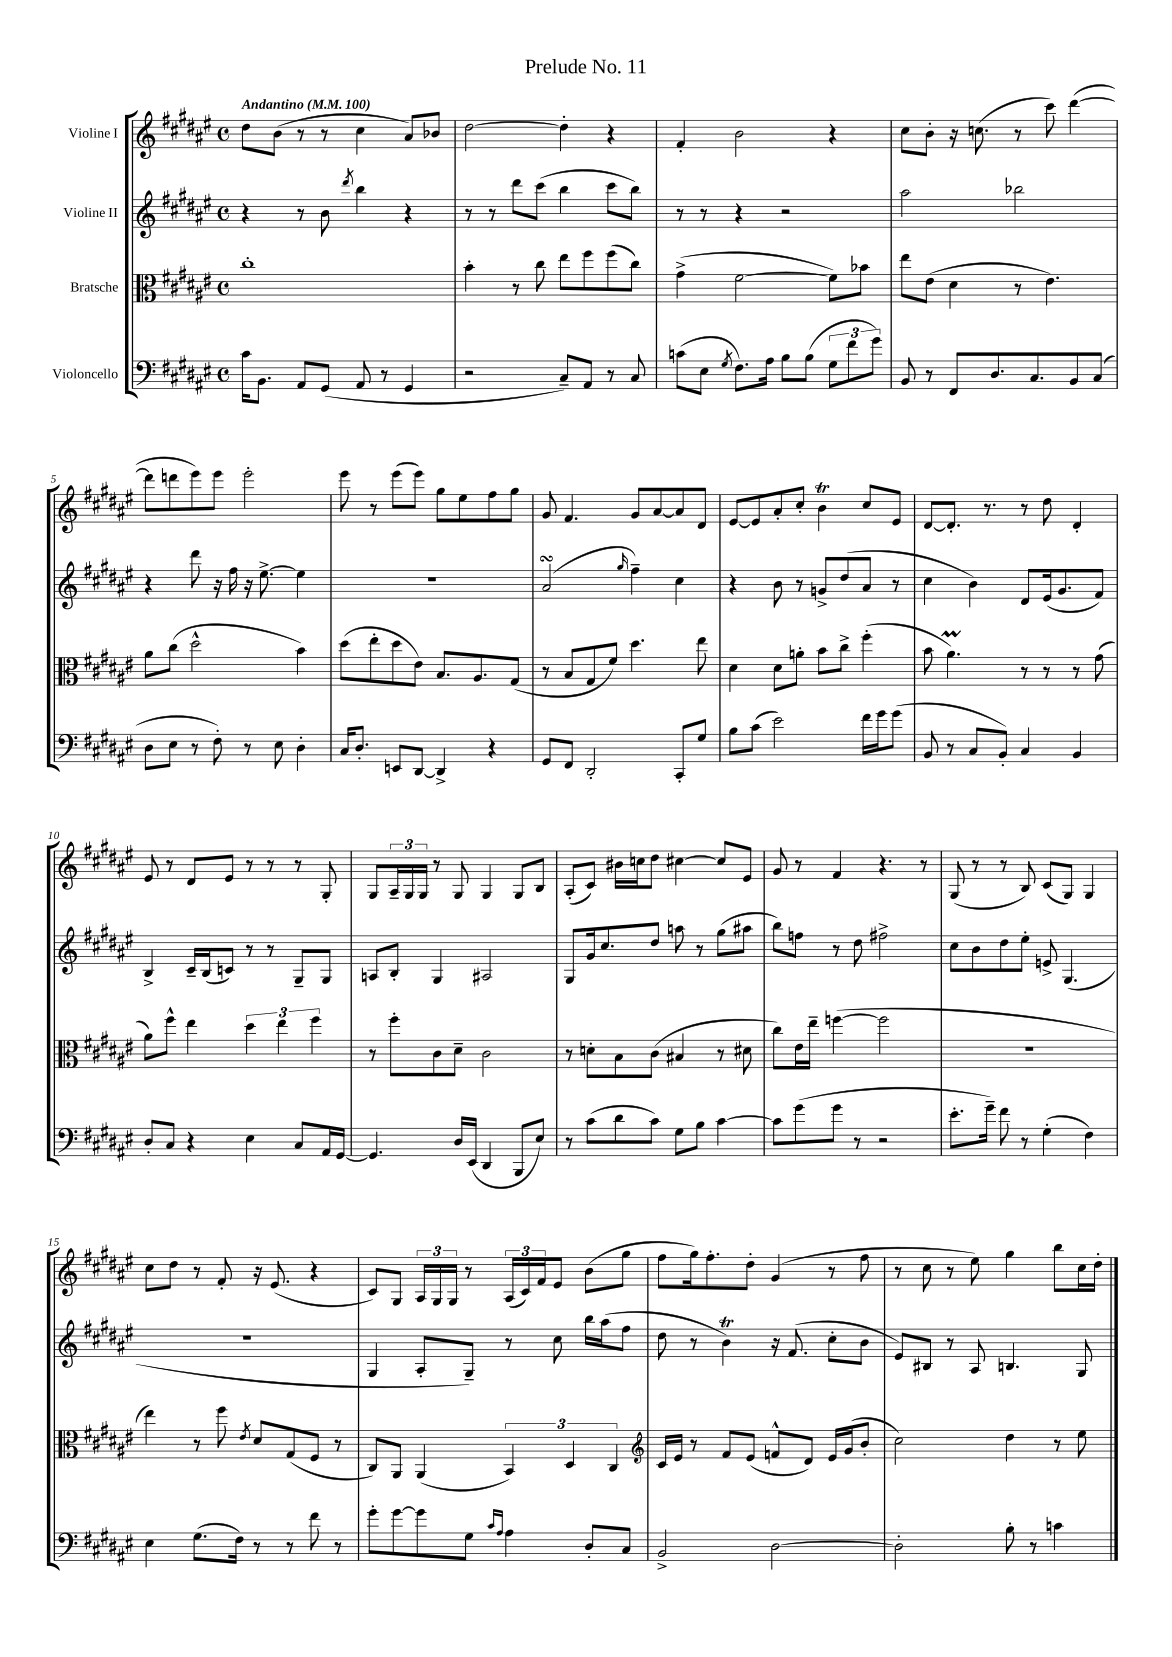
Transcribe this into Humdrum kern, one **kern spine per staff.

**kern	**kern	**kern	**kern
*part4	*part3	*part2	*part1
*staff4	*staff3	*staff2	*staff1
*I"Violoncello	*I"Bratsche	*I"Violine II	*I"Violine I
*clefF4	*clefC3	*clefG2	*clefG2
*k[f#c#g#d#a#e#]	*k[f#c#g#d#a#e#]	*k[f#c#g#d#a#e#]	*k[f#c#g#d#a#e#]
*M4/4	*M4/4	*M4/4	*M4/4
*met(c)	*met(c)	*met(c)	*met(c)
*MM100	*MM100	*MM100	*MM100
=1	=1	=1	=1
!	!	!	!LO:TX:a:B:t=Andantino
16c#\KL	1cc#'	4r	8dd#\L
8.BB\J	.	.	.
.	.	.	(8b\J
8AA#/L	.	8r	8r
(8GG#/J	.	8b\	8r
.	.	8qddd#/	.
8AA#/	.	4bb\	4cc#\
8r	.	.	.
4GG#/	.	4r	8a#/L)
.	.	.	8b-X/J
=2	=2	=2	=2
2r	4b'\	8r	[2dd#\
.	.	8r	.
.	8r	8ddd#\L	.
.	8cc#\	(8ccc#\J	.
8C#~/L)	8ee#\L	4bb\	4dd#'\]
8AA#/J	8ff#\	.	.
8r	(8ff#\	8ccc#\L	4r
8C#/	8cc#\J)	8bb\J)	.
=3	=3	=3	=3
(8cn\L	(4g#^\	8r	4f#'/
8E#\J	.	8r	.
8qG#/	.	.	.
8.F#\L)	[2f#\	4r	2b\
16A#\Jk	.	.	.
8B\L	.	2r	.
(8B\J	.	.	.
12G#\L	8f#\L])	.	4r
12f#\	.	.	.
.	8b-X\J	.	.
12g#\J)	.	.	.
=4	=4	=4	=4
8BB/	8ee#\L	2aa#\	8cc#\L
8r	(8e#\J	.	8b'\J
8FF#/L	4d#\	.	16r
.	.	.	(8.ccn\
8.D#/	.	.	.
.	8r	2bb-X\	8r
8.C#/	.	.	.
.	4.e#\)	.	8ccc#\)
8BB/	.	.	([4ddd#\
(8C#/J	.	.	.
!!LO:LB:g=z
=5	=5	=5	=5
8D#\L	8a#\L	4r	8ddd#\L]
8E#\J	(8cc#\J	.	8dddn\
8r	2dd#^^\	8ddd#\	8eee#\)
8F#'\)	.	16r	8eee#\J
.	.	16ff#\	.
8r	.	16r	2eee#'\
.	.	[8.ee#^\	.
8E#\	.	.	.
4D#'\	4b\)	4ee#\]	.
=6	=6	=6	=6
16C#/KL	(8dd#\L	1r	8eee#\
8.D#'/J	.	.	.
.	8ee#'\	.	8r
8EEn/L	8dd#\	.	(8eee#\L
[8DD#/J	8e#\J)	.	8eee#\J)
4DD#^/]	8.B/L	.	8gg#\L
.	.	.	8ee#\
.	8.A#/	.	.
4r	.	.	8ff#\
.	(8G#/J	.	8gg#\J
=7	=7	=7	=7
8GG#/L	8r	(2a#sSsS/	8g#/
8FF#/J	8B/L	.	4.f#/
2DD#'/	8G#/	.	.
.	8f#/J)	.	.
.	.	16qqgg#/	.
.	4.dd#\	4ff#~\)	8g#/L
.	.	.	[8a#/
8CC#'/L	.	4cc#\	8a#/]
8G#/J	8ee#\	.	8d#/J
=8	=8	=8	=8
8B\L	4d#\	4r	[8e#/L
(8c#\J	.	.	8e#/]
2e#\)	8d#\L	8b\	8a#'/
.	8an'\J	8r	8cc#'/J
.	8b\L	8gn^/L	4bT\
.	8cc#^\J	(8dd#/	.
16f#\LL	(4ff#'\	8a#/J	8cc#/L
16g#\J	.	.	.
(8g#\J	.	8r	8e#/J
=9	=9	=9	=9
8BB/	8b\	4cc#\	[8d#/L
8r	4.a#m\)	.	8.d#'/J]
8C#/L	.	4b\)	.
.	.	.	8.r
8BB'/J)	.	.	.
4C#/	8r	8d#/L	8r
.	8r	(16e#/k	8dd#\
.	.	8.g#/	.
4BB/	8r	.	4d#'/
.	(8g#\	8f#/J)	.
!!LO:LB:g=z
=10	=10	=10	=10
8D#'/L	8a#\L)	4B^/	8e#/
8C#/J	8ff#^^\J	.	8r
4r	4ee#\	16c#~/LL	8d#/L
.	.	(16B/J	.
.	.	8cn/J)	8e#/J
4E#\	6dd#\	8r	8r
.	.	8r	8r
.	6ee#\	.	.
8C#/L	.	8G#~/L	8r
.	6ff#\	.	.
16AA#/L	.	8G#/J	8G#'/
[16GG#/JJ	.	.	.
=11	=11	=11	=11
4.GG#/]	8r	8An/L	8G#/L
.	8ff#'\L	8B'/J	24A#~/L
.	.	.	24G#/
.	.	.	24G#/JJ
.	8c#\	4G#/	8r
16D#/LL	8d#~\J	.	8G#/
(16EE#/JJ	.	.	.
4DD#/	2c#\	2A#X/	4G#/
8BBB/L	.	.	8G#/L
8E#/J)	.	.	8B/J
=12	=12	=12	=12
8r	8r	8G#/L	(8A#'/L
(8c#\L	8dn'\L	16g#/k	8c#/J)
.	.	8.cc#/	.
8d#\	8B\	.	16b#X\LL
.	.	.	16ccn\J
8c#\J)	(8c#\J	8dd#/J	8dd#\J
8G#\L	4B#X/	8aan\	[4cc#X\
8B\J	.	8r	.
[4c#\	8r	(8gg#\L	8cc#/L]
.	8d#X\	8aa#X\J	8e#/J
=13	=13	=13	=13
8c#\L]	8cc#\L)	8bb\L)	8g#/
(8g#\	16e#\L	8ffn\J	8r
.	16ee#~\JJ	.	.
8g#\J	([4ffn\	8r	4f#/
8r	.	8dd#\	.
2r	2ff\]	2ff#X^\	4.r
.	.	.	8r
=14	=14	=14	=14
8.e#'\L	1r	8cc#\L	(8G#/
.	.	8b\	8r
16g#~\Jk)	.	.	.
8f#\	.	8dd#\	8r
8r	.	8ee#'\J	8B/)
(4G#'\	.	8en^/	(8c#/L
.	.	(4.G#/	8G#/J)
4F#\)	.	.	4G#/
!!LO:LB:g=z
=15	=15	=15	=15
4E#\	4ee#\)	1r	8cc#\L
.	.	.	8dd#\J
(8.G#\L	8r	.	8r
.	8ff#\	.	8f#'/
16F#\Jk)	.	.	.
.	8qe#/	.	.
8r	8d#/L	.	16r
.	.	.	(8.e#/
8r	(8G#/	.	.
8f#\	8F#/J	.	4r
8r	8r	.	.
=16	=16	=16	=16
8g#'\L	8C#/L)	4G#/	8c#/L)
[8g#\	8AA#/J	.	8G#/J
8g#\]	(4AA#/	8A#'/L	24A#/LL
.	.	.	24G#/
.	.	.	24G#/JJ
8G#\J	.	8G#~/J)	8r
16qqc#/LL	.	.	.
16qqA#/JJ	.	.	.
4A#\	6BB/)	8r	(24A#/LL
.	.	.	24c#/)
.	.	.	24f#/J
.	.	8cc#\	8e#/J
.	6D#/	.	.
8D#'/L	.	16bb\LL	(8b\L
.	.	(16aa#\J	.
.	6C#/	.	.
8C#/J	.	8ff#\J	8gg#\J
=17	=17	=17	=17
*	*clefG2	*	*
2BB^/	16c#/LL	8dd#\	8ff#\L
.	16e#/JJ	.	.
.	8r	8r	16gg#\k)
.	.	.	8.ff#'\
.	8f#/L	4bT\)	.
.	(8e#/J	.	8dd#'\J
[2D#\	8fn^^/L	16r	(4g#/
.	.	(8.f#/	.
.	8d#/J)	.	.
.	16e#/LL	8cc#'\L	8r
.	(16g#/J	.	.
.	8b'/J	8b\J	8ff#\
=18	=18	=18	=18
2D#'\]	2cc#\)	8e#/L)	8r
.	.	8B#X/J	8cc#\
.	.	8r	8r
.	.	8A#/	8ee#\)
8B'\	4dd#\	4.Bn/	4gg#\
8r	.	.	.
4cn\	8r	.	8bb\L
.	8ee#\	8G#/	16cc#\L
.	.	.	16dd#'\JJ
==	==	==	==
*-	*-	*-	*-
